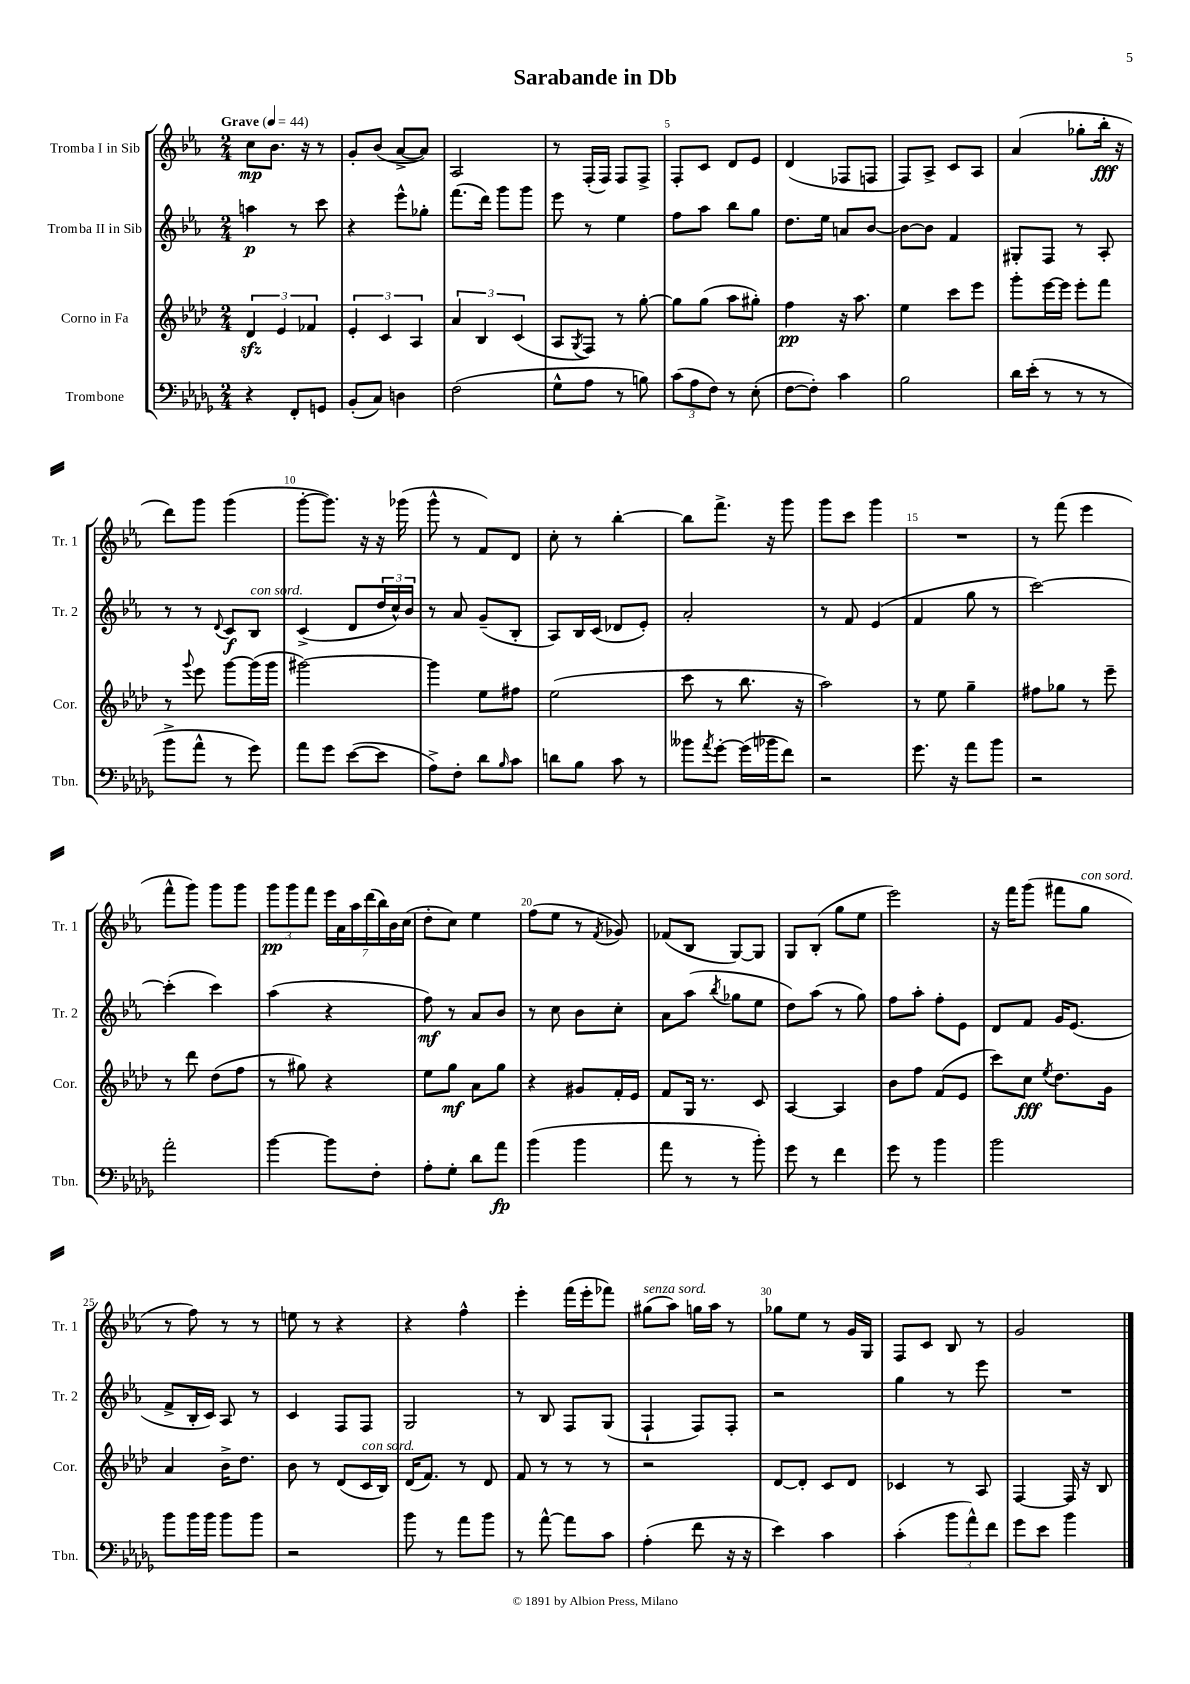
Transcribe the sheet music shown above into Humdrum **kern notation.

**kern	**dynam	**kern	**dynam	**kern	**dynam	**kern	**dynam
*part4	*part4	*part3	*part3	*part2	*part2	*part1	*part1
*staff4	*staff4	*staff3	*staff3	*staff2	*staff2	*staff1	*staff1
*I"Trombone	*	*I"Corno in Fa	*	*I"Tromba II in Sib	*	*I"Tromba I in Sib	*
*I'Tbn.	*	*I'Cor.	*	*I'Tr. 2	*	*I'Tr. 1	*
*clefF4	*	*clefG2	*	*clefG2	*	*clefG2	*
*k[b-e-a-d-g-]	*	*k[b-e-a-d-]	*	*k[b-e-a-]	*	*k[b-e-a-]	*
*M2/4	*	*M2/4	*	*M2/4	*	*M2/4	*
*MM44	*	*MM44	*	*MM44	*	*MM44	*
=1	=1	=1	=1	=1	=1	=1	=1
!	!	!	!	!	!	!LO:TX:a:B:t=Grave	!
4r	.	6d-zz/	.	4aan\	p	8cc\L	mp
.	.	.	.	.	.	8.b-\J	.
.	.	6e-/	.	.	.	.	.
8FF'/L	.	.	.	8r	.	.	.
.	.	.	.	.	.	16r	.
.	.	6f-X/	.	.	.	.	.
8GGn/J	.	.	.	8ccc\	.	8r	.
=2	=2	=2	=2	=2	=2	=2	=2
(8BB-'/L	.	6e-'/	.	4r	.	8g'/L	.
8C/J)	.	.	.	.	.	(8b-/J	.
.	.	6c/	.	.	.	.	.
4Dn\	.	.	.	8eee-^^\L	.	[8a-^/L	.
.	.	6A-/	.	.	.	.	.
.	.	.	.	8gg-X'\J	.	8a-/J])	.
=3	=3	=3	=3	=3	=3	=3	=3
(2F\	.	6a-/	.	(8.fff\L	.	2A-/	.
.	.	6B-/	.	.	.	.	.
.	.	.	.	16ddd\Jk)	.	.	.
.	.	.	.	8ggg\L	.	.	.
.	.	(6c/	.	.	.	.	.
.	.	.	.	8ggg\J	.	.	.
=4	=4	=4	=4	=4	=4	=4	=4
8G-^^\L	.	8A-/L	.	8eee-\	.	8r	.
.	.	8qG/	.	.	.	.	.
8A-\J	.	8F/J)	.	8r	.	(16F'/LL	.
.	.	.	.	.	.	16F/JJ)	.
8r	.	8r	.	4ee-\	.	8F/L	.
8Bn\)	.	[8gg'\	.	.	.	8F^/J	.
=5	=5	=5	=5	=5	=5	=5	=5
(12c\L	.	8gg\L]	.	8ff\L	.	8F'/L	.
12A-\	.	.	.	.	.	.	.
.	.	(8gg\J	.	8aa-\J	.	8c/J	.
12F\J)	.	.	.	.	.	.	.
8r	.	8aa-\L	.	8bb-\L	.	8d/L	.
(8E-'\	.	8gg#X'\J)	.	8gg\J	.	8e-/J	.
=6	=6	=6	=6	=6	=6	=6	=6
[8F\L	.	4ff\	pp	8.dd\L	.	(4d/	.
8F'\J])	.	.	.	.	.	.	.
.	.	.	.	16ee-\Jk	.	.	.
4c\	.	16r	.	8an/L	.	8F-X/L	.
.	.	8.aa-\	.	.	.	.	.
.	.	.	.	[8b-/J	.	8Fn/J	.
=7	=7	=7	=7	=7	=7	=7	=7
2B-\	.	4ee-\	.	8b-\L_	.	8F/L)	.
.	.	.	.	8b-\J]	.	8A-^/J	.
.	.	8ccc\L	.	4f/	.	8c/L	.
.	.	8eee-\J	.	.	.	8A-/J	.
=8	=8	=8	=8	=8	=8	=8	=8
16d-\LL	.	8ggg'\L	.	8G#X'/L	.	(4a-/	.
(16e-'\JJ	.	.	.	.	.	.	.
8r	.	[16eee-\L	.	8F/J	.	.	.
.	.	16eee-\JJ]	.	.	.	.	.
8r	.	8eee-'\L	.	8r	.	8gg-X'\L	.
8r	.	8fff\J	.	8A-'/	.	16bb-'\Jk	fff
.	.	.	.	.	.	16r	.
!!LO:LB:g=z
=9	=9	=9	=9	=9	=9	=9	=9
8b-^\L	.	8r	.	8r	.	8ddd\L)	.
.	.	8qqggg/	.	.	.	.	.
8a-^^\J	.	8eee-\	.	8r	.	8ggg\J	.
.	.	.	.	8qqd/	.	.	.
8r	.	[8ggg\L	.	8c/L	f	(4ggg\	.
!	!	!	!	!LO:TX:a:i:t=con sord.	!	!	!
8g-\)	.	(16ggg\L]	.	8B-/J	.	.	.
.	.	16ggg\JJ	.	.	.	.	.
=10	=10	=10	=10	=10	=10	=10	=10
8a-\L	.	[2ggg#X\)	.	(4c^/	.	[8ggg'\L	.
8g-\J	.	.	.	.	.	8.ggg\J])	.
([8e-\L	.	.	.	8d/L	.	.	.
.	.	.	.	.	.	16r	.
8e-\J]	.	.	.	24dd/L	.	16r	.
.	.	.	.	24cc^^/)	.	.	.
.	.	.	.	.	.	(16ggg-X\	.
.	.	.	.	24b-/JJ	.	.	.
=11	=11	=11	=11	=11	=11	=11	=11
8A-^\L)	.	4ggg#\]	.	8r	.	8ggg^^\	.
8F'\J	.	.	.	8a-/	.	8r	.
8d-\L	.	8ee-\L	.	(8g~/L	.	8f/L)	.
16qqB-/	.	.	.	.	.	.	.
8c\J	.	8ff#X\J	.	8B-'/J	.	8d/J	.
=12	=12	=12	=12	=12	=12	=12	=12
8dn\L	.	(2ee-\	.	8A-/L)	.	8cc'\	.
8B-\J	.	.	.	16B-/L	.	8r	.
.	.	.	.	(16c/JJ	.	.	.
8c\	.	.	.	8d-X/L	.	[4bb-'\	.
8r	.	.	.	8e-'/J)	.	.	.
=13	=13	=13	=13	=13	=13	=13	=13
8b--X\L	.	8ccc\	.	2a-'/	.	8bb-\L]	.
8qa-/	.	.	.	.	.	.	.
[8g-'\J	.	8r	.	.	.	8.fff^\J	.
(16g-\LL]	.	8.bb-\	.	.	.	.	.
16b-X\J	.	.	.	.	.	16r	.
8f\J)	.	.	.	.	.	8ggg\	.
.	.	16r	.	.	.	.	.
=14	=14	=14	=14	=14	=14	=14	=14
2r	.	2aa-\)	.	8r	.	8ggg\L	.
.	.	.	.	8f/	.	8ccc\J	.
.	.	.	.	(4e-/	.	4ggg\	.
=15	=15	=15	=15	=15	=15	=15	=15
8.g-\	.	8r	.	4f/	.	2r	.
.	.	8ee-\	.	.	.	.	.
16r	.	.	.	.	.	.	.
8a-\L	.	4gg~\	.	8gg\	.	.	.
8b-\J	.	.	.	8r	.	.	.
=16	=16	=16	=16	=16	=16	=16	=16
2r	.	8ff#X\L	.	[2ccc\)	.	8r	.
.	.	8gg-X\J	.	.	.	(8fff\	.
.	.	8r	.	.	.	4eee-\	.
.	.	8eee-~\	.	.	.	.	.
!!LO:LB:g=z
=17	=17	=17	=17	=17	=17	=17	=17
2a-'\	.	8r	.	(4ccc'\]	.	8fff^^\L	.
.	.	8ddd-\	.	.	.	8ggg\J)	.
.	.	(8dd-\L	.	4ccc\)	.	8ggg\L	.
.	.	8ff\J	.	.	.	8ggg\J	.
=18	=18	=18	=18	=18	=18	=18	=18
[4b-\	.	8r	.	(4aa-\	.	12ggg\L	pp
.	.	.	.	.	.	12ggg\	.
.	.	8gg#X\)	.	.	.	.	.
.	.	.	.	.	.	12fff\J	.
8b-\L]	.	4r	.	4r	.	28eee-\LL	.
.	.	.	.	.	.	28a-\	.
.	.	.	.	.	.	28aa-\	.
.	.	.	.	.	.	(28ddd\	.
8F'\J	.	.	.	.	.	.	.
.	.	.	.	.	.	28bb-\)	.
.	.	.	.	.	.	28b-\	.
.	.	.	.	.	.	(28cc\JJ	.
=19	=19	=19	=19	=19	=19	=19	=19
8A-'\L	.	8ee-\L	.	8ff\)	mf	8dd'\L	.
8G-'\J	.	8gg\J	mf	8r	.	8cc\J)	.
8d-\L	.	8a-\L	.	8a-/L	.	4ee-\	.
8a-\J	fp	8gg\J	.	8b-/J	.	.	.
=20	=20	=20	=20	=20	=20	=20	=20
(4b-\	.	4r	.	8r	.	(8ff\L	.
.	.	.	.	8cc\	.	8ee-\J	.
4b-\	.	8g#X/L	.	8b-\L	.	8r	.
.	.	.	.	.	.	8qf/	.
.	.	16f'/L	.	8cc'\J	.	8g-X/)	.
.	.	16e-/JJ	.	.	.	.	.
=21	=21	=21	=21	=21	=21	=21	=21
8a-\	.	8f/L	.	8a-\L	.	(8f-X/L	.
8r	.	16G/Jk	.	(8aa-\J	.	8B-/J	.
.	.	8.r	.	.	.	.	.
.	.	.	.	8qbb-/	.	.	.
8r	.	.	.	8gg-X\L	.	[8G/L)	.
8b-'\)	.	8c/	.	8ee-\J	.	8G/J]	.
=22	=22	=22	=22	=22	=22	=22	=22
8g-\	.	[4A-/	.	8dd\L)	.	8G/L	.
8r	.	.	.	(8aa-\J	.	(8B-'/J	.
4f\	.	4A-/]	.	8r	.	8gg\L	.
.	.	.	.	8gg\)	.	8ee-\J	.
=23	=23	=23	=23	=23	=23	=23	=23
8g-\	.	8b-\L	.	8ff\L	.	2eee-\)	.
8r	.	8ff\J	.	8aa-'\J	.	.	.
4b-\	.	(8f/L	.	8ff'\L	.	.	.
.	.	8e-/J	.	8e-\J	.	.	.
=24	=24	=24	=24	=24	=24	=24	=24
2b-\	.	8ccc\L)	.	8d/L	.	16r	.
.	.	.	.	.	.	16fff\KL	.
.	.	8cc\J	fff	8f/J	.	(8ggg\J	.
.	.	8qee-/	.	.	.	.	.
.	.	8.dd-\L	.	16g/KL	.	8fff#X\L	.
.	.	.	.	(8.e-/J	.	.	.
!	!	!	!	!	!	!LO:TX:a:i:t=con sord.	!
.	.	.	.	.	.	8gg\J	.
.	.	16g\Jk	.	.	.	.	.
!!LO:LB:g=z
=25	=25	=25	=25	=25	=25	=25	=25
8b-\L	.	4a-/	.	8f^/L	.	8r	.
16b-\L	.	.	.	16B-'/L	.	8ff\)	.
16b-\JJ	.	.	.	16c/JJ)	.	.	.
8b-\L	.	16b-^\KL	.	8A-/	.	8r	.
.	.	8.dd-\J	.	.	.	.	.
8b-\J	.	.	.	8r	.	8r	.
=26	=26	=26	=26	=26	=26	=26	=26
2r	.	8b-\	.	4c/	.	8een\	.
.	.	8r	.	.	.	8r	.
.	.	(8d-/L	.	8F/L	.	4r	.
!	!	!LO:TX:a:i:t=con sord.	!	!	!	!	!
.	.	16c/L	.	8F/J	.	.	.
.	.	16B-/JJ)	.	.	.	.	.
=27	=27	=27	=27	=27	=27	=27	=27
8b-\	.	(16d-/KL	.	2G/	.	4r	.
.	.	8.f/J)	.	.	.	.	.
8r	.	.	.	.	.	.	.
8a-\L	.	8r	.	.	.	4ff^^\	.
8b-\J	.	8d-/	.	.	.	.	.
=28	=28	=28	=28	=28	=28	=28	=28
8r	.	8f/	.	8r	.	4eee-'\	.
[8a-^^\	.	8r	.	8B-/	.	.	.
8a-\L]	.	8r	.	8F/L	.	(16fff\LL	.
.	.	.	.	.	.	16eee-'\J	.
8c\J	.	8r	.	(8G/J	.	8fff-X\J)	.
=29	=29	=29	=29	=29	=29	=29	=29
!	!	!	!	!	!	!LO:TX:a:i:t=senza sord.	!
(4A-'\	.	2r	.	4F`/	.	(8gg#X\L	.
.	.	.	.	.	.	8aa-\J)	.
8f\	.	.	.	8F/L)	.	16ggn\LL	.
.	.	.	.	.	.	16aa-\JJ	.
16r	.	.	.	8F'/J	.	8r	.
16r	.	.	.	.	.	.	.
=30	=30	=30	=30	=30	=30	=30	=30
4e-\)	.	[8d-/L	.	2r	.	8gg-X\L	.
.	.	8d-'/J]	.	.	.	8ee-\J	.
4c\	.	8c/L	.	.	.	8r	.
.	.	8d-/J	.	.	.	16g/LL	.
.	.	.	.	.	.	16G/JJ	.
=31	=31	=31	=31	=31	=31	=31	=31
(4c'\	.	4c-X/	.	4gg\	.	8F/L	.
.	.	.	.	.	.	8c/J	.
12b-\L	.	8r	.	8r	.	8B-/	.
12a-^^\)	.	.	.	.	.	.	.
.	.	8A-/	.	8eee-\	.	8r	.
12f\J	.	.	.	.	.	.	.
=32	=32	=32	=32	=32	=32	=32	=32
8g-\L	.	[4F/	.	2r	.	2g/	.
8e-\J	.	.	.	.	.	.	.
4b-\	.	16F/]	.	.	.	.	.
.	.	16r	.	.	.	.	.
.	.	8B-/	.	.	.	.	.
==	==	==	==	==	==	==	==
*-	*-	*-	*-	*-	*-	*-	*-
